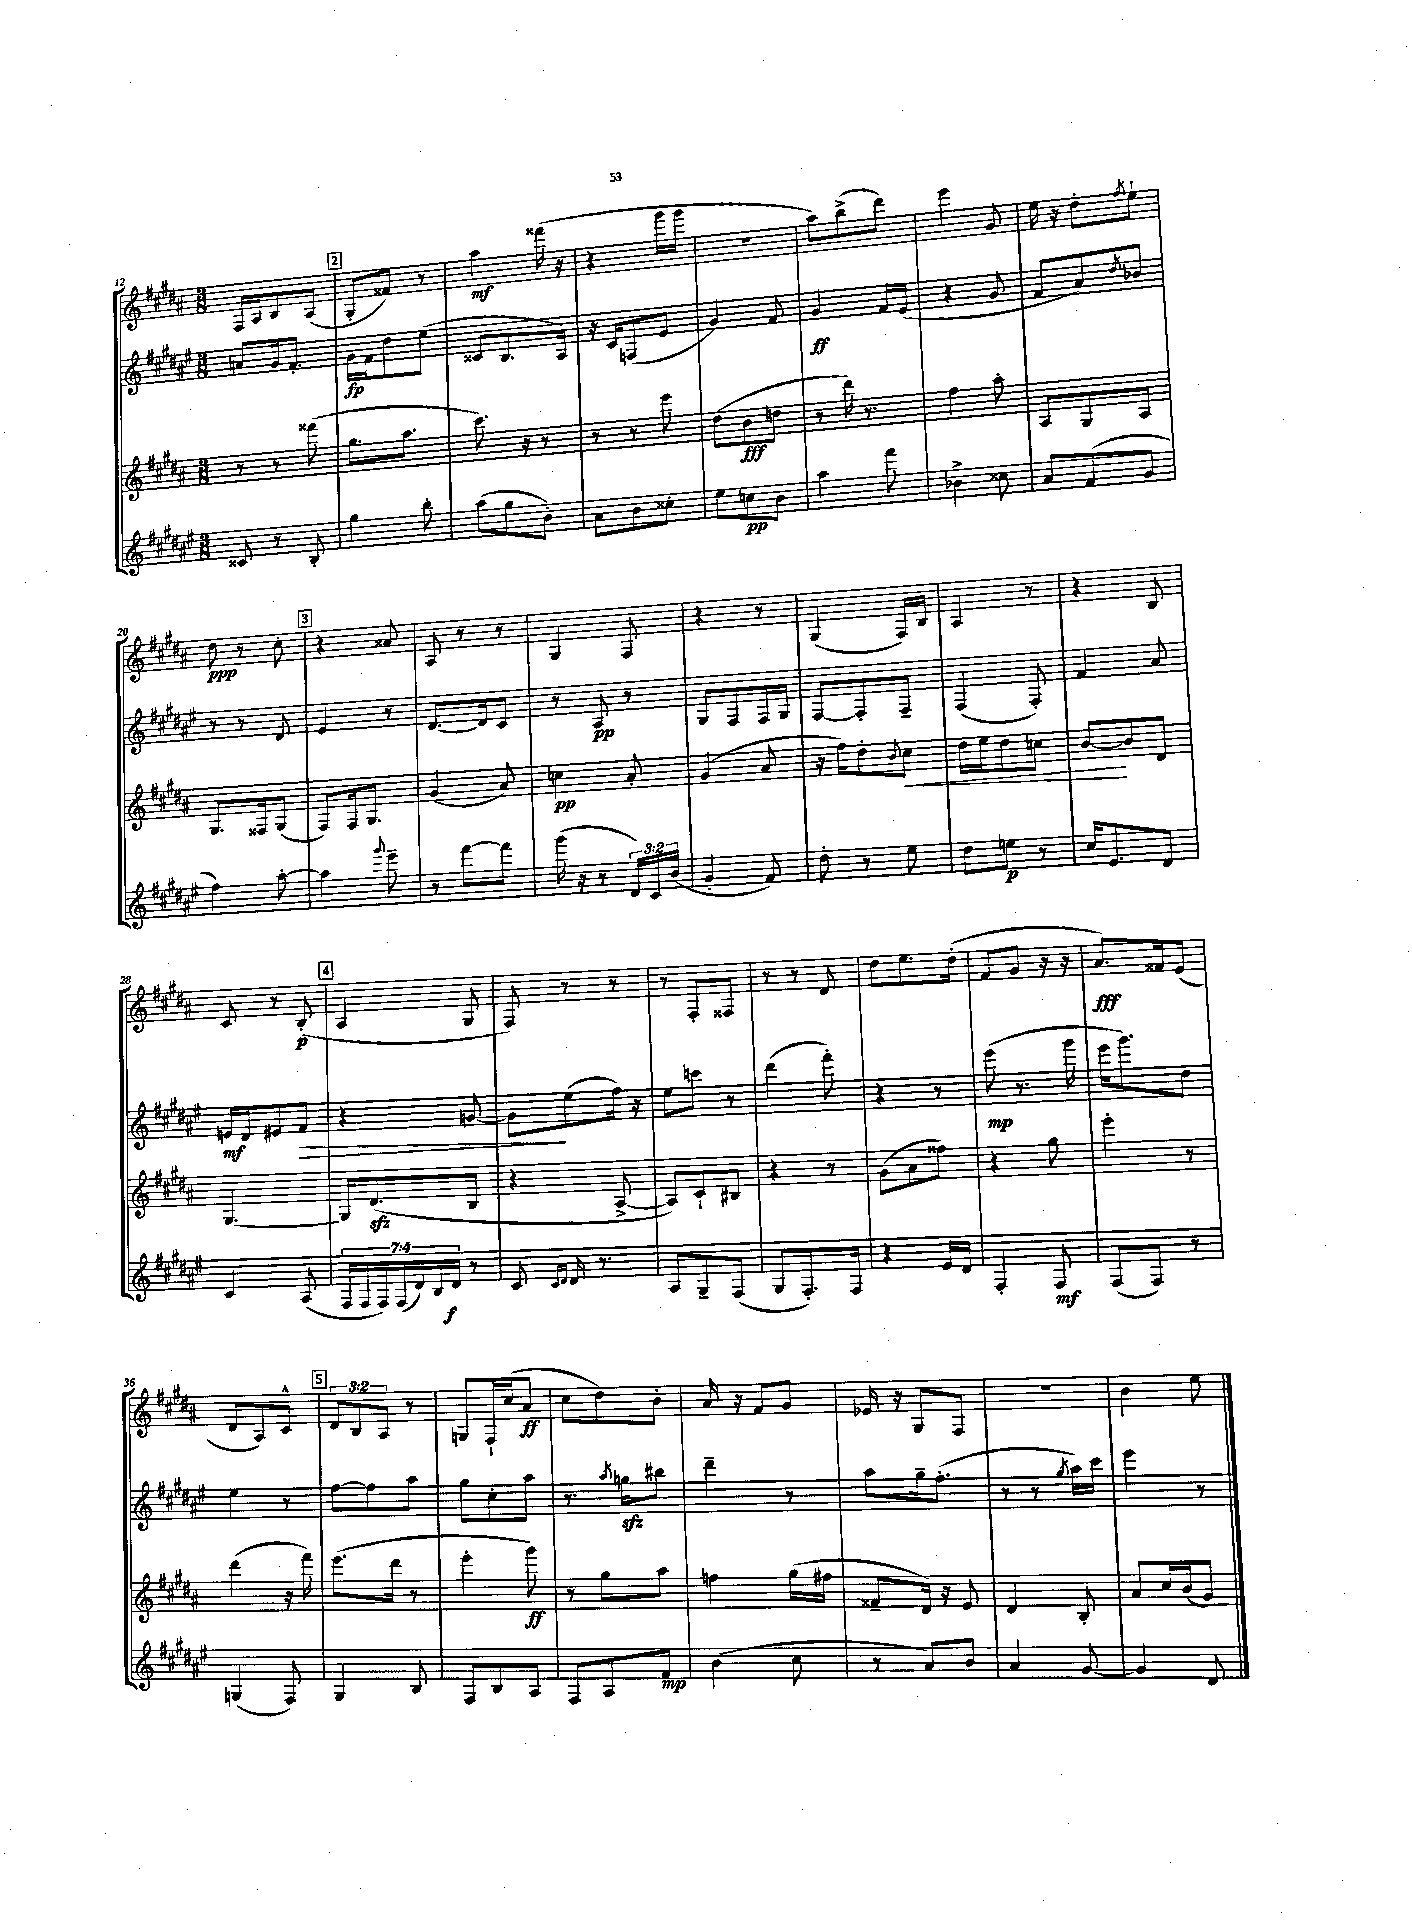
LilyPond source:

<<
\new StaffGroup <<
\new Staff = "s0" {
    \clef treble \key b \major \numericTimeSignature \time 3/8 \override Staff.TupletNumber.text = #tuplet-number::calc-fraction-text
    fis16 ais16 b8 ais8( |
    \mark \markup { \box "2" } gis8-. fisis'8) r8 |
    ais''4\mf fisis'''16( r16 |
    r4 gis'''16 gis'''16 |
    R4. |
    ais''8) b''8->( dis'''8) |
    e'''4 gis'8 |
    e''16 r16 dis''8-. \acciaccatura { fis''8 } e''8-! |
    dis''8\ppp r8 cis''8-. |
    \mark \markup { \box "3" } r4 aisis'8 |
    ais8 r8 r8 |
    gis4 fis8 |
    r4 r8 |
    gis4( fis16) b16 |
    ais4 r8 |
    r4 b8 |
    cis'8 r8 b8-.\p( |
    \mark \markup { \box "4" } ais4 gis8 |
    fis8) r8 r8 |
    r8 fis8-. fisis8 |
    r8 r8 dis'8 |
    dis''8 e''8. dis''16-.( |
    fis'8 gis'8 r16 r16 |
    ais'8.\fff) fisis'16 e'8( |
    dis'8 ais8) cis'8-^ |
    \mark \markup { \box "5" } \tuplet 3/2 { dis'8 b8 ais8 } r8 |
    g8 fis16-! cis''16( ais'8\ff |
    cis''8 dis''8) b'8-. |
    ais'16 r16 fis'8 gis'8 |
    ees'16 r16 gis8 fis8 |
    R4. |
    b'4 e''8 \bar "|." |
}
\new Staff = "s1" {
    \clef treble \key fis \major \numericTimeSignature \time 3/8
    a'8 gis'16 fis'8.-. |
    \mark \markup { \box "2" } gis'16\fp fis'16 dis''8 eis''8( |
    cisis'8 b8. ais16) |
    r16 cis'16 f8( eis'8 |
    gis'4) fis'8 |
    gis'4\ff fis'16 eis'16( |
    r4 gis'8 |
    fis'8 ais'8) \acciaccatura { dis''8 } bes'8 |
    r8 r8 dis'8 |
    \mark \markup { \box "3" } eis'4 r8 |
    dis'8.~ dis'16 cis'8 |
    r8 ais8\pp r8 |
    gis8 fis8 fis16 gis16 |
    fis8~ fis8-. fis8-- |
    fis4( fis8-.) |
    fis'4 ais'8 |
    e'16\mf dis'16 eis'8 fis'8\> |
    \mark \markup { \box "4" } r4 g'8~ |
    g'8\! eis''8( fis''16) r16 |
    eis''8 c'''8 r8 |
    dis'''4( fis'''8-.) |
    r4 r8 |
    eis'''8\mp( r8. gis'''16 |
    eis'''16 gis'''8.) dis''8 |
    eis''4 r8 |
    \mark \markup { \box "5" } fis''8~ fis''8 ais''8 |
    gis''8 cis''8-. ais''8 |
    r8. \acciaccatura { ais''8 } g''16\sfz bis''8 |
    dis'''4-- r8 |
    ais''8 gis''16-- fis''8.-.( |
    r8 r8 \acciaccatura { gis''8 } ais''16) cis'''16 |
    eis'''4 r8 \bar "|." |
}
\new Staff = "s2" {
    \clef treble \key b \major \numericTimeSignature \time 3/8
    r8 r8 fisis'''8( |
    \mark \markup { \box "2" } gis''8. ais''8. |
    cis'''8.) r16 r8 |
    r8 r8 e'''8 |
    dis''8( b'8\fff d''8 |
    r8 dis'''16) r8. |
    fis''4 ais''8-. |
    ais8 gis8 ais8 |
    gis8. fisis16 gis8( |
    \mark \markup { \box "3" } fis8) fis16 gis8. |
    gis'4( ais'8) |
    c''4\pp ais'8-. |
    gis'4( ais'8 |
    r16 fis''16) dis''8-. \appoggiatura { b'8 } cis''8\< |
    dis''16 e''16 dis''8 c''8 |
    b'8~\! b'8 dis'8 |
    gis4.~ |
    \mark \markup { \box "4" } gis16 dis'8.\sfz( b8 |
    r4 ais8~-> |
    ais8) cis'8-! bis8 |
    r4 r8 |
    gis'8( ais'8 fisis''8) |
    r4 gis''8 |
    e'''4-. r8 |
    dis'''4( r16 fis'''16) |
    \mark \markup { \box "5" } e'''8.( dis'''16 r8 |
    e'''4-. gis'''8\ff) |
    r8 gis''8 ais''8 |
    f''4 gis''16( fis''16 |
    fisis'8-- dis'16) r16 e'8 |
    dis'4 b8-. |
    ais'8 cis''16 b'16( gis'8) \bar "|." |
}
\new Staff = "s3" {
    \clef treble \key fis \major \numericTimeSignature \time 3/8 \override Staff.TupletNumber.text = #tuplet-number::calc-fraction-text
    cisis'8 r8 b8-. |
    \mark \markup { \box "2" } gis''4 b''8-. |
    ais''8( gis''8 b'8-.) |
    ais'8 b'8 cisis''8-. |
    eis''8 c''8\pp b'8 |
    ais''4 fis'''8 |
    bes'4-> cisis''8 |
    ais'8 fis'8( gis'8 |
    fis''4) ais''8~-. |
    \mark \markup { \box "3" } ais''4 \appoggiatura { gis'''8 } eis'''8-- |
    r8 fis'''8~ fis'''8 |
    gis'''16( r16 r8 \tuplet 3/2 { dis'16) cis'16 b'16( } |
    gis'4-. fis'8) |
    dis''8-. r8 eis''8 |
    dis''8 e''8\p r8 |
    cis''16 eis'8. dis'8 |
    cis'4 ais8( |
    \mark \markup { \box "4" } \tuplet 7/4 { fis16 fis16 fis16) fis16( dis'16) b16 dis'16\f } r8 |
    cis'8 \grace { cis'16 dis'16 } dis'16 r8. |
    ais8 gis8-- fis8( |
    gis8 fis8.-.) fis16 |
    r4 eis'16 dis'16 |
    fis4-. fis8\mf |
    fis8( fis8) r8 |
    g4( fis8) |
    \mark \markup { \box "5" } gis4 b8 |
    fis8 b8 ais8 |
    fis8 ais8 fis'8\mp |
    b'4( cis''8 |
    r8 ais'8) b'8 |
    ais'4 gis'8~ |
    gis'4 dis'8 \bar "|." |
}
>>
>>
\layout { \context { \Score currentBarNumber = #12 } }
